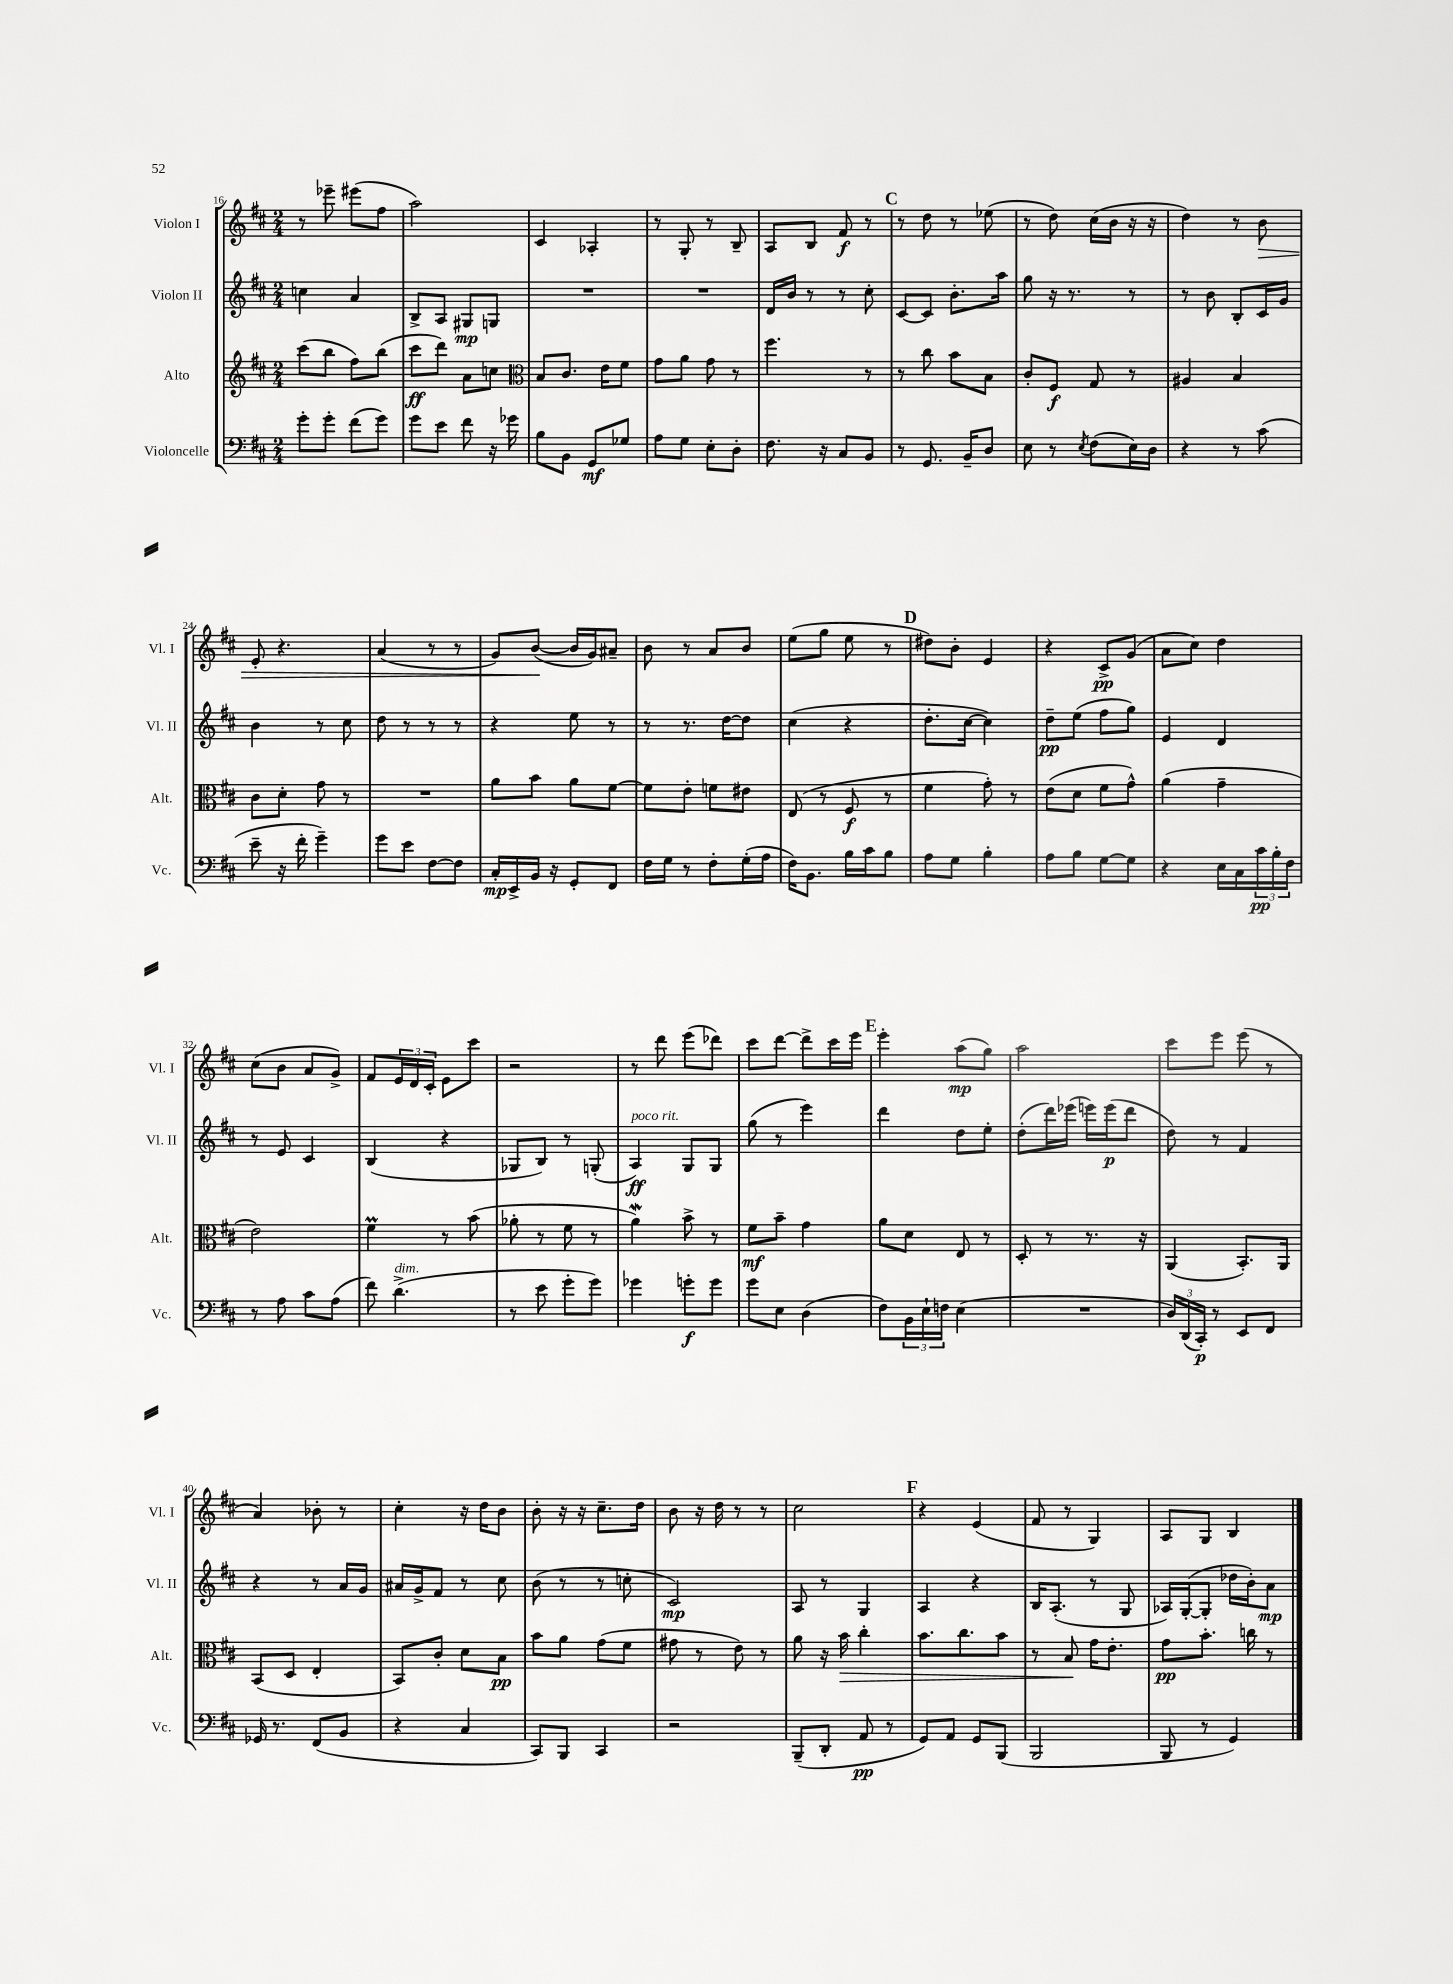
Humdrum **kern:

**kern	**kern	**kern	**kern
*staff4	*staff3	*staff2	*staff1
*clefF4	*clefG2	*clefG2	*clefG2
*k[f#c#]	*k[f#c#]	*k[f#c#]	*k[f#c#]
*M2/4	*M2/4	*M2/4	*M2/4
8g'	(8ccc#	4cc	8r
8g'	8bb	.	8eee-~
(8f#	8ff#)	4a	(8eee#
8g)	(8bb	.	8ff#
=	=	=	=
8g	8ccc#	8B^	2aa)
8e	8ddd)	8A	.
8f#	8a	8G#	.
16r	8cc	8G	.
16g-	.	.	.
=	=	=	=
*	*clefC3	*	*
8B	8B	2r	4c#
8BB	8.c#	.	.
8GG	.	.	4A-'
.	16e	.	.
8G-	8f#	.	.
=	=	=	=
8A	8g	2r	8r
8G	8a	.	8G'
8E'	8g	.	8r
8D'	8r	.	8B~
=	=	=	=
8.F#	4.ff#	16d	8A
.	.	16b	.
.	.	8r	8B
16r	.	.	.
8C#	.	8r	8f#
8BB	8r	8cc#'	8r
=	=	=	=
8r	8r	[8c#	8r
8.GG	8cc#	8c#]	8dd
.	8b	8.b'	8r
16BB~	.	.	.
8D	8B	.	(8ee-
.	.	16aa	.
=	=	=	=
8E	8c#'	8gg	8r
8r	8F#	16r	8dd)
.	.	8.r	.
8qE	.	.	.
(8F#	8G	.	(16cc#
.	.	.	16b
16E)	8r	8r	16r
16D	.	.	16r
=	=	=	=
4r	4A#	8r	4dd)
.	.	8b	.
8r	4B	8B'	8r
(8c#	.	16c#	8b
.	.	16g	.
=	=	=	=
8e~	8c#	4b	8e'
16r	8d'	.	4.r
16f#'	.	.	.
4g~)	8g	8r	.
.	8r	8cc#	.
=	=	=	=
8g	2r	8dd	(4a
8e	.	8r	.
[8F#	.	8r	8r
8F#]	.	8r	8r
=	=	=	=
16C#'	8a	4r	8g)
16EE^	.	.	.
16BB	8b	.	([8b
16r	.	.	.
8GG'	8a	8ee	16b]
.	.	.	16g)
8FF#	[8f#	8r	8a#~
=	=	=	=
16F#	8f#]	8r	8b
16G	.	.	.
8r	8e'	8.r	8r
8F#'	8f	.	8a
.	.	[16dd	.
(16G'	8e#	8dd]	8b
16A	.	.	.
=	=	=	=
16F#)	(8E	(4cc#	(8ee
8.BB	.	.	.
.	8r	.	8gg
16B	8F#	4r	8ee
16c#	.	.	.
8B	8r	.	8r
=	=	=	=
8A	4f#	8.dd'	8dd#)
8G	.	.	8b'
.	.	[16cc#	.
4B'	8g')	4cc#])	4e
.	8r	.	.
=	=	=	=
8A	(8e	8dd~	4r
8B	8d	(8ee	.
[8G	8f#	8ff#	8c#^
8G]	8g^^)	8gg)	(8g
=	=	=	=
4r	(4a	4e	8a
.	.	.	8cc#)
16E	4g~	4d	4dd
16C#	.	.	.
24c#	.	.	.
24B'	.	.	.
24F#	.	.	.
=	=	=	=
8r	2e)	8r	(8cc#
8A	.	8e	8b
8c#	.	4c#	8a
(8A	.	.	8g^)
=	=	=	=
8f#)	4f#	(4B	8f#
(4.d^	.	.	24e
.	.	.	24d
.	.	.	24c#'
.	8r	4r	8e
.	(8b	.	8ccc#
=	=	=	=
8r	8a-'	8G-	2r
8e	8r	8B)	.
8g'	8f#	8r	.
8g)	8r	(8G'	.
=	=	=	=
4g-	4a)	4A)	8r
.	.	.	8ddd
8g'	8b^	8G	(8eee
8g	8r	8G	8ddd-)
=	=	=	=
8g	8f#	(8gg	8ccc#
8E	8b~	8r	[8ddd
(4D	4g	4eee)	8ddd^]
.	.	.	16ccc#
.	.	.	16eee
=	=	=	=
8F#)	8a	4ddd	4eee'
24BB	8d	.	.
24E`	.	.	.
24F	.	.	.
(4E	8E	8dd	(8aa
.	8r	8ee'	8gg)
=	=	=	=
2r	8D'	(8dd'	2aa
.	8r	16ddd)	.
.	.	(16eee-	.
.	8.r	16eee)	.
.	.	(16eee	.
.	.	8ddd	.
.	16r	.	.
=	=	=	=
24D)	(4AA	8dd)	8ccc#
(24DD	.	.	.
24CC#')	.	.	.
8r	.	8r	8eee
8EE	8.BB')	4f#	(8eee
8FF#	.	.	8r
.	16AA	.	.
=	=	=	=
16GG-	(8BB	4r	4a)
8.r	.	.	.
.	8D	.	.
(8FF#	4E'	8r	8b-'
8BB	.	16a	8r
.	.	16g	.
=	=	=	=
4r	8BB)	16a#	4cc#'
.	.	16g^	.
.	8c#'	8f#	.
4C#	8d	8r	16r
.	.	.	16dd
.	8B	8cc#	8b
=	=	=	=
8CC#)	8b	(8b	8b'
8BBB	8a	8r	16r
.	.	.	16r
4CC#	(8g	8r	8.cc#~
.	8f#	8cc'	.
.	.	.	16dd
=	=	=	=
2r	8g#	2c#)	8b
.	8r	.	16r
.	.	.	16dd
.	8e)	.	8r
.	8r	.	8r
=	=	=	=
(8BBB~	8a	8A	2cc#
8DD'	16r	8r	.
.	16b	.	.
8AA	4cc#'	4G	.
8r	.	.	.
=	=	=	=
8GG)	8.b	4A	4r
8AA	.	.	.
.	8.cc#	.	.
8GG	.	4r	(4e
(8BBB	8b	.	.
=	=	=	=
2BBB	8r	16B	8f#
.	.	(8.A'	.
.	8B	.	8r
.	16g	8r	4G)
.	8.e'	.	.
.	.	8G	.
=	=	=	=
8BBB	8g	16A-)	8A
.	.	([16G'	.
8r	8.b'	8G']	8G
4GG)	.	16dd-	4B
.	16cc	16b')	.
.	8r	8a	.
==	==	==	==
*-	*-	*-	*-
